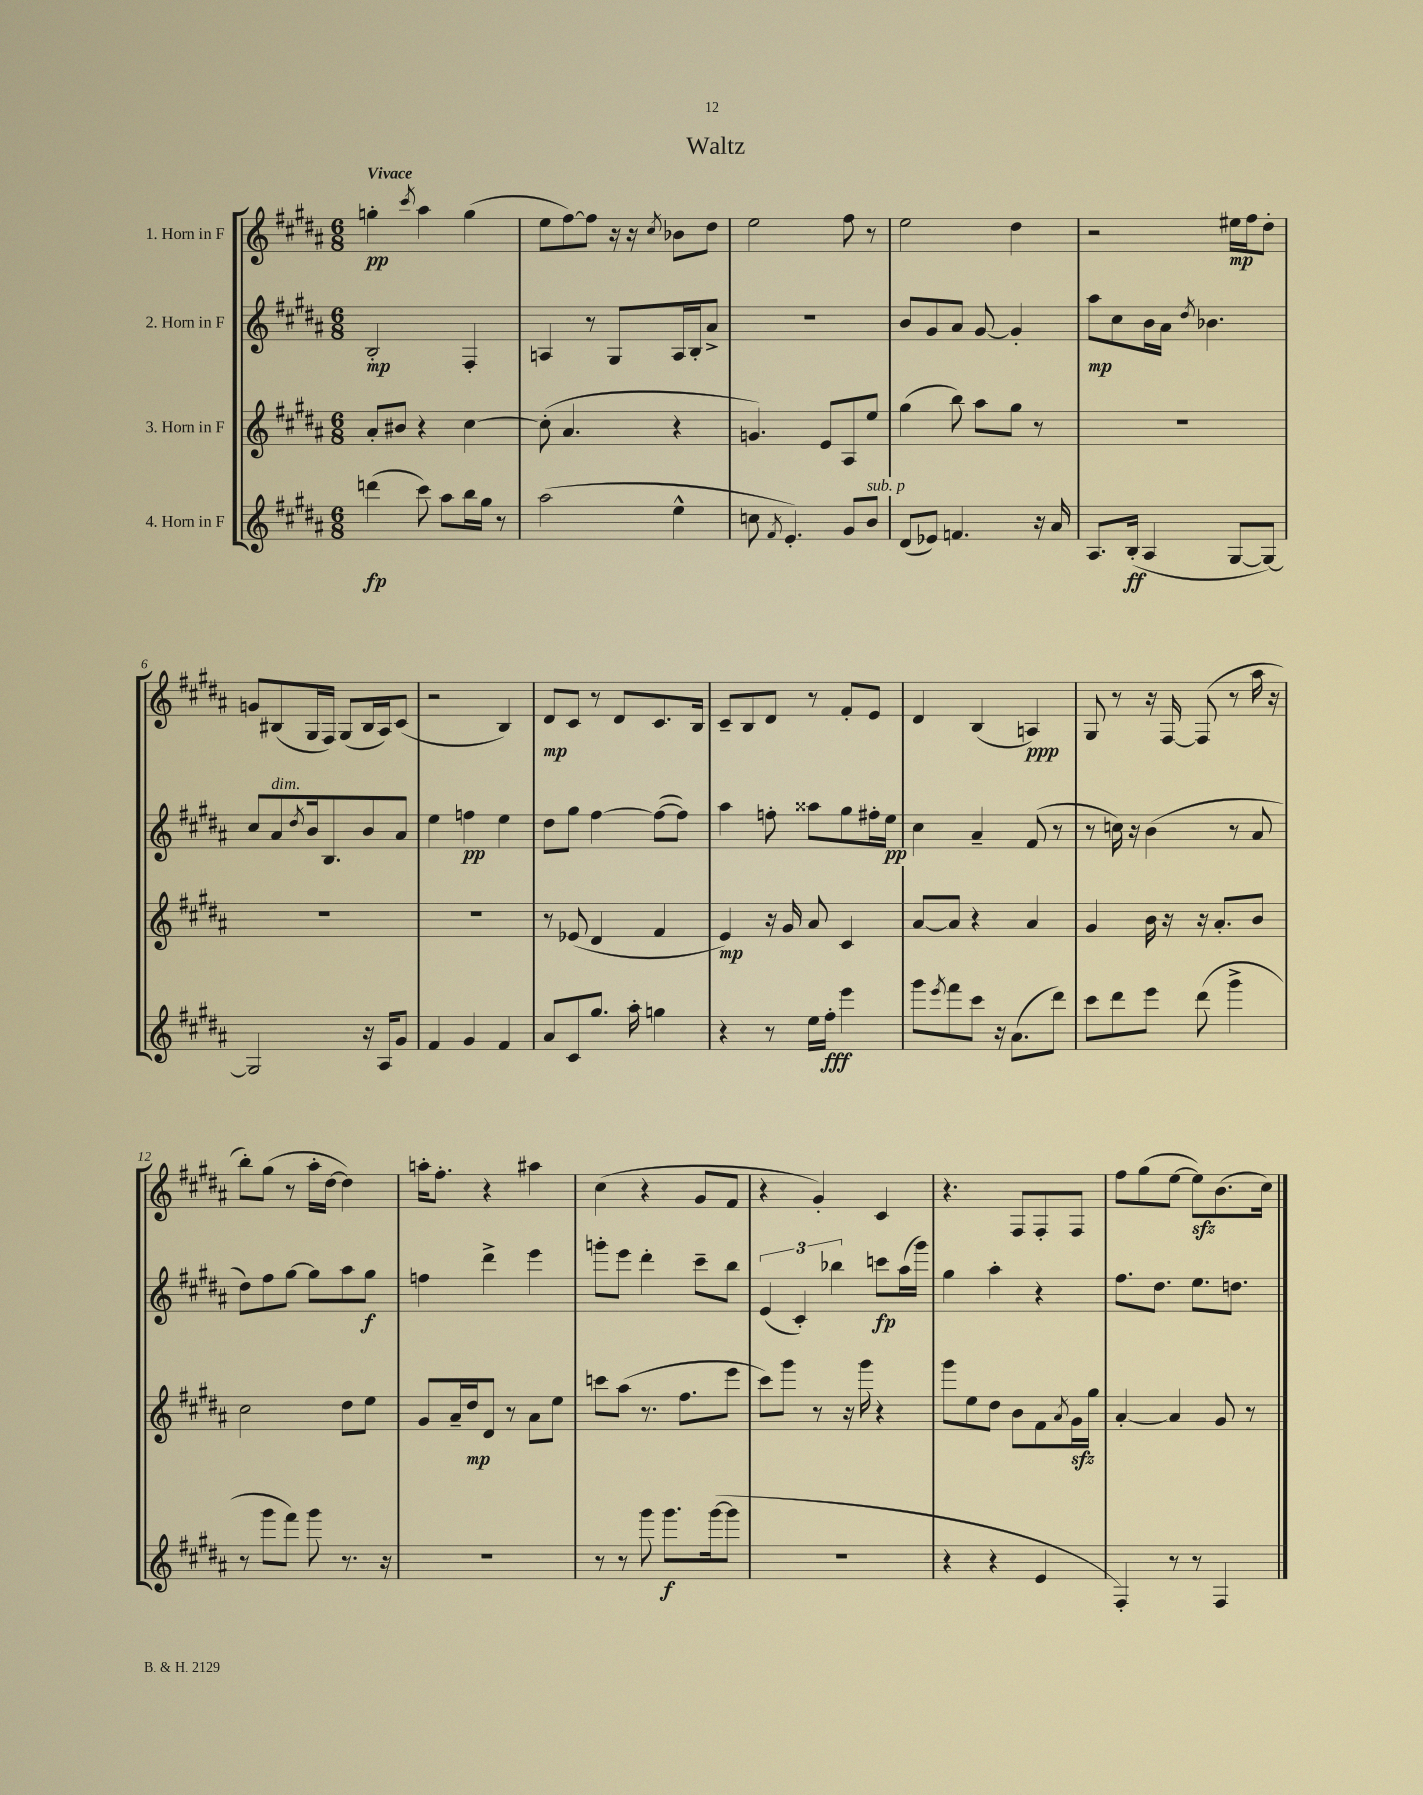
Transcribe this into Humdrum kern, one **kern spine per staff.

**kern	**dynam	**kern	**dynam	**kern	**dynam	**kern	**dynam
*part4	*part4	*part3	*part3	*part2	*part2	*part1	*part1
*staff4	*staff4	*staff3	*staff3	*staff2	*staff2	*staff1	*staff1
*I"4. Horn in F	*	*I"3. Horn in F	*	*I"2. Horn in F	*	*I"1. Horn in F	*
*clefG2	*	*clefG2	*	*clefG2	*	*clefG2	*
*k[f#c#g#d#a#]	*	*k[f#c#g#d#a#]	*	*k[f#c#g#d#a#]	*	*k[f#c#g#d#a#]	*
*M6/8	*	*M6/8	*	*M6/8	*	*M6/8	*
=1	=1	=1	=1	=1	=1	=1	=1
!	!	!	!	!	!	!LO:TX:a:B:t=Vivace	!
(4dddn\	fp	8a#'/L	.	2B'/	mp	4ggn'\	pp
.	.	8b#X/J	.	.	.	.	.
.	.	.	.	.	.	8qccc#/	.
8ccc#\)	.	4r	.	.	.	4aa#\	.
8aa#\L	.	.	.	.	.	.	.
16bb\L	.	[4cc#\	.	4F#'/	.	(4gg\	.
16gg#\JJ	.	.	.	.	.	.	.
8r	.	.	.	.	.	.	.
=2	=2	=2	=2	=2	=2	=2	=2
(2aa#\	.	(8cc#'\]	.	4An/	.	8ee\L	.
.	.	4.a#/	.	.	.	[8ff#\)	.
.	.	.	.	8r	.	8ff#\J]	.
.	.	.	.	8G#/L	.	16r	.
.	.	.	.	.	.	16r	.
.	.	.	.	.	.	8qcc#/	.
4ee^^\	.	4r	.	16A/L	.	8b-X\L	.
.	.	.	.	16B'/J	.	.	.
.	.	.	.	8a#^/J	.	8dd#\J	.
=3	=3	=3	=3	=3	=3	=3	=3
8ccn\	.	4.gn/)	.	2.r	.	2ee\	.
8qf#/	.	.	.	.	.	.	.
4.e'/)	.	.	.	.	.	.	.
.	.	8e/L	.	.	.	.	.
8g#/L	.	8A#/	.	.	.	8ff#\	.
!LO:TX:a:i:t=sub. p	!	!	!	!	!	!	!
8b/J	.	8ee/J	.	.	.	8r	.
=4	=4	=4	=4	=4	=4	=4	=4
(8d#/L	.	(4gg#\	.	8b/L	.	2ee\	.
8e-X/J)	.	.	.	8g#/	.	.	.
4.fn/	.	8bb\)	.	8a#/J	.	.	.
.	.	8aa#\L	.	[8g#/	.	.	.
.	.	8gg#\J	.	4g#'/]	.	4dd#\	.
16r	.	8r	.	.	.	.	.
16a#/	.	.	.	.	.	.	.
=5	=5	=5	=5	=5	=5	=5	=5
8.A#/L	.	2.r	.	8aa#\L	mp	2r	.
.	.	.	.	8cc#\	.	.	.
(16B'/Jk	ff	.	.	.	.	.	.
4A#/	.	.	.	16b\L	.	.	.
.	.	.	.	16a#\JJ	.	.	.
.	.	.	.	8qdd#/	.	.	.
.	.	.	.	4.b-X\	.	.	.
[8G#/L	.	.	.	.	.	16ee#X\LL	mp
.	.	.	.	.	.	16ff#\J	.
8G#/J_)	.	.	.	.	.	8dd#'\J	.
!!LO:LB:g=z
=6	=6	=6	=6	=6	=6	=6	=6
2G#/]	.	2.r	.	8cc#/L	.	8gn/L	.
!	!	!	!	!LO:TX:a:i:t=dim.	!	!	!
.	.	.	.	8a#/	.	(8B#X/	.
.	.	.	.	8qdd#/	.	.	.
.	.	.	.	16b/k	.	16G#/L	.
.	.	.	.	8.B/	.	16F#/JJ)	.
.	.	.	.	.	.	(8G#/L	.
16r	.	.	.	8b/	.	16B#/L	.
16A#/KL	.	.	.	.	.	16A#/J)	.
8g#/J	.	.	.	8a#/J	.	(8c#/J	.
=7	=7	=7	=7	=7	=7	=7	=7
4f#/	.	2.r	.	4ee\	.	2r	.
4g#/	.	.	.	4ffn\	pp	.	.
4f#/	.	.	.	4ee\	.	4B/)	.
=8	=8	=8	=8	=8	=8	=8	=8
8a#/L	.	8r	.	8dd#\L	.	8d#/L	mp
8c#/	.	(8e-X/	.	8gg#\J	.	8c#/J	.
8.gg#/J	.	4d#/	.	[4ff#\	.	8r	.
.	.	.	.	.	.	8d#/L	.
16aa#'\	.	.	.	.	.	.	.
4ggn\	.	4f#/	.	(8ff#\L_	.	8.c#/	.
.	.	.	.	8ff#\J])	.	.	.
.	.	.	.	.	.	16B/Jk	.
=9	=9	=9	=9	=9	=9	=9	=9
4r	.	4e/)	mp	4aa#\	.	8c#~/L	.
.	.	.	.	.	.	8B/	.
8r	.	16r	.	8ffn'\	.	8d#/J	.
.	.	16g#/	.	.	.	.	.
16ee\LL	.	8a#/	.	8aa##X\L	.	8r	.
16ff#'\JJ	fff	.	.	.	.	.	.
4eee\	.	4c#/	.	8gg#\	.	8f#'/L	.
.	.	.	.	16ff#X'\L	.	8e/J	.
.	.	.	.	16ee\JJ	pp	.	.
=10	=10	=10	=10	=10	=10	=10	=10
8ggg#\L	.	[8a#/L	.	4cc#\	.	4d#/	.
8qeee/	.	.	.	.	.	.	.
8fff#\	.	8a#/J]	.	.	.	.	.
8ccc#\J	.	4r	.	4a#~/	.	(4B/	.
16r	.	.	.	.	.	.	.
(8.a#\L	.	.	.	.	.	.	.
.	.	4a#/	.	(8f#/	.	4An/)	ppp
8ddd#\J)	.	.	.	8r	.	.	.
=11	=11	=11	=11	=11	=11	=11	=11
8ccc#\L	.	4g#/	.	8r	.	8G#/	.
8ddd#\	.	.	.	16ccn\)	.	8r	.
.	.	.	.	16r	.	.	.
8eee\J	.	16b\	.	(4b\	.	16r	.
.	.	16r	.	.	.	[16F#/	.
(8ddd#\	.	16r	.	.	.	(8F#/]	.
.	.	8.a#'/L	.	.	.	.	.
4ggg#^\	.	.	.	8r	.	8r	.
.	.	8b/J	.	8a#/	.	16aa#\	.
.	.	.	.	.	.	16r	.
!!LO:LB:g=z
=12	=12	=12	=12	=12	=12	=12	=12
8r	.	2cc#\	.	8dd#\L)	.	8bb'\L)	.
8ggg#\L	.	.	.	8ff#\	.	(8gg#\J	.
8fff#\J)	.	.	.	[8gg#\J	.	8r	.
8ggg#\	.	.	.	8gg#\L]	.	16aa#'\LL	.
.	.	.	.	.	.	[16dd#\JJ	.
8.r	.	8dd#\L	.	8aa#\	.	4dd#\])	.
.	.	8ee\J	.	8gg#\J	f	.	.
16r	.	.	.	.	.	.	.
=13	=13	=13	=13	=13	=13	=13	=13
2.r	.	8g#/L	.	4ffn\	.	16aan'\KL	.
.	.	.	.	.	.	8.ff#'\J	.
.	.	16a#~/L	.	.	.	.	.
.	.	16dd#/J	mp	.	.	.	.
.	.	8d#/J	.	4ddd#^\	.	4r	.
.	.	8r	.	.	.	.	.
.	.	8a#\L	.	4eee\	.	4aa#X\	.
.	.	8ee\J	.	.	.	.	.
=14	=14	=14	=14	=14	=14	=14	=14
8r	.	8cccn\L	.	8gggn'\L	.	(4cc#\	.
8r	.	(8aa#\J	.	8eee\J	.	.	.
8ggg#\	.	8.r	.	4ddd#'\	.	4r	.
8.ggg#\L	f	.	.	.	.	.	.
.	.	8.ff#\L	.	.	.	.	.
.	.	.	.	8ccc#~\L	.	8g#/L	.
([16ggg#\k	.	.	.	.	.	.	.
8ggg#\J]	.	8eee\J	.	8bb\J	.	8f#/J	.
=15	=15	=15	=15	=15	=15	=15	=15
2.r	.	8ccc#\L)	.	(6e/	.	4r	.
.	.	8ggg#\J	.	.	.	.	.
.	.	.	.	6c#'/)	.	.	.
.	.	8r	.	.	.	4g#'/)	.
.	.	.	.	6bb-X\	.	.	.
.	.	16r	.	.	.	.	.
.	.	16ggg#\	.	.	.	.	.
.	.	4r	.	8cccn\L	fp	4c#/	.
.	.	.	.	(16aa#\L	.	.	.
.	.	.	.	16ggg#\JJ)	.	.	.
=16	=16	=16	=16	=16	=16	=16	=16
4r	.	8ggg#\L	.	4gg#\	.	4.r	.
.	.	8ee\	.	.	.	.	.
4r	.	8dd#\J	.	4aa#'\	.	.	.
.	.	8b\L	.	.	.	8F#/L	.
4e/	.	8f#\	.	4r	.	8F#'/	.
.	.	8qa#/	.	.	.	.	.
.	.	16g#zz\L	.	.	.	8F#/J	.
.	.	16gg#\JJ	.	.	.	.	.
=17	=17	=17	=17	=17	=17	=17	=17
4F#'/)	.	[4a#'/	.	8.ff#\L	.	8ff#\L	.
.	.	.	.	.	.	(8gg#\	.
.	.	.	.	8.dd#\J	.	.	.
8r	.	4a#/]	.	.	.	[8ee\J	.
8r	.	.	.	8.ee\L	.	8eezz\L])	.
4F#/	.	8g#/	.	.	.	(8.b\	.
.	.	.	.	8.ddn\J	.	.	.
.	.	8r	.	.	.	.	.
.	.	.	.	.	.	16cc#\Jk)	.
==	==	==	==	==	==	==	==
*-	*-	*-	*-	*-	*-	*-	*-
